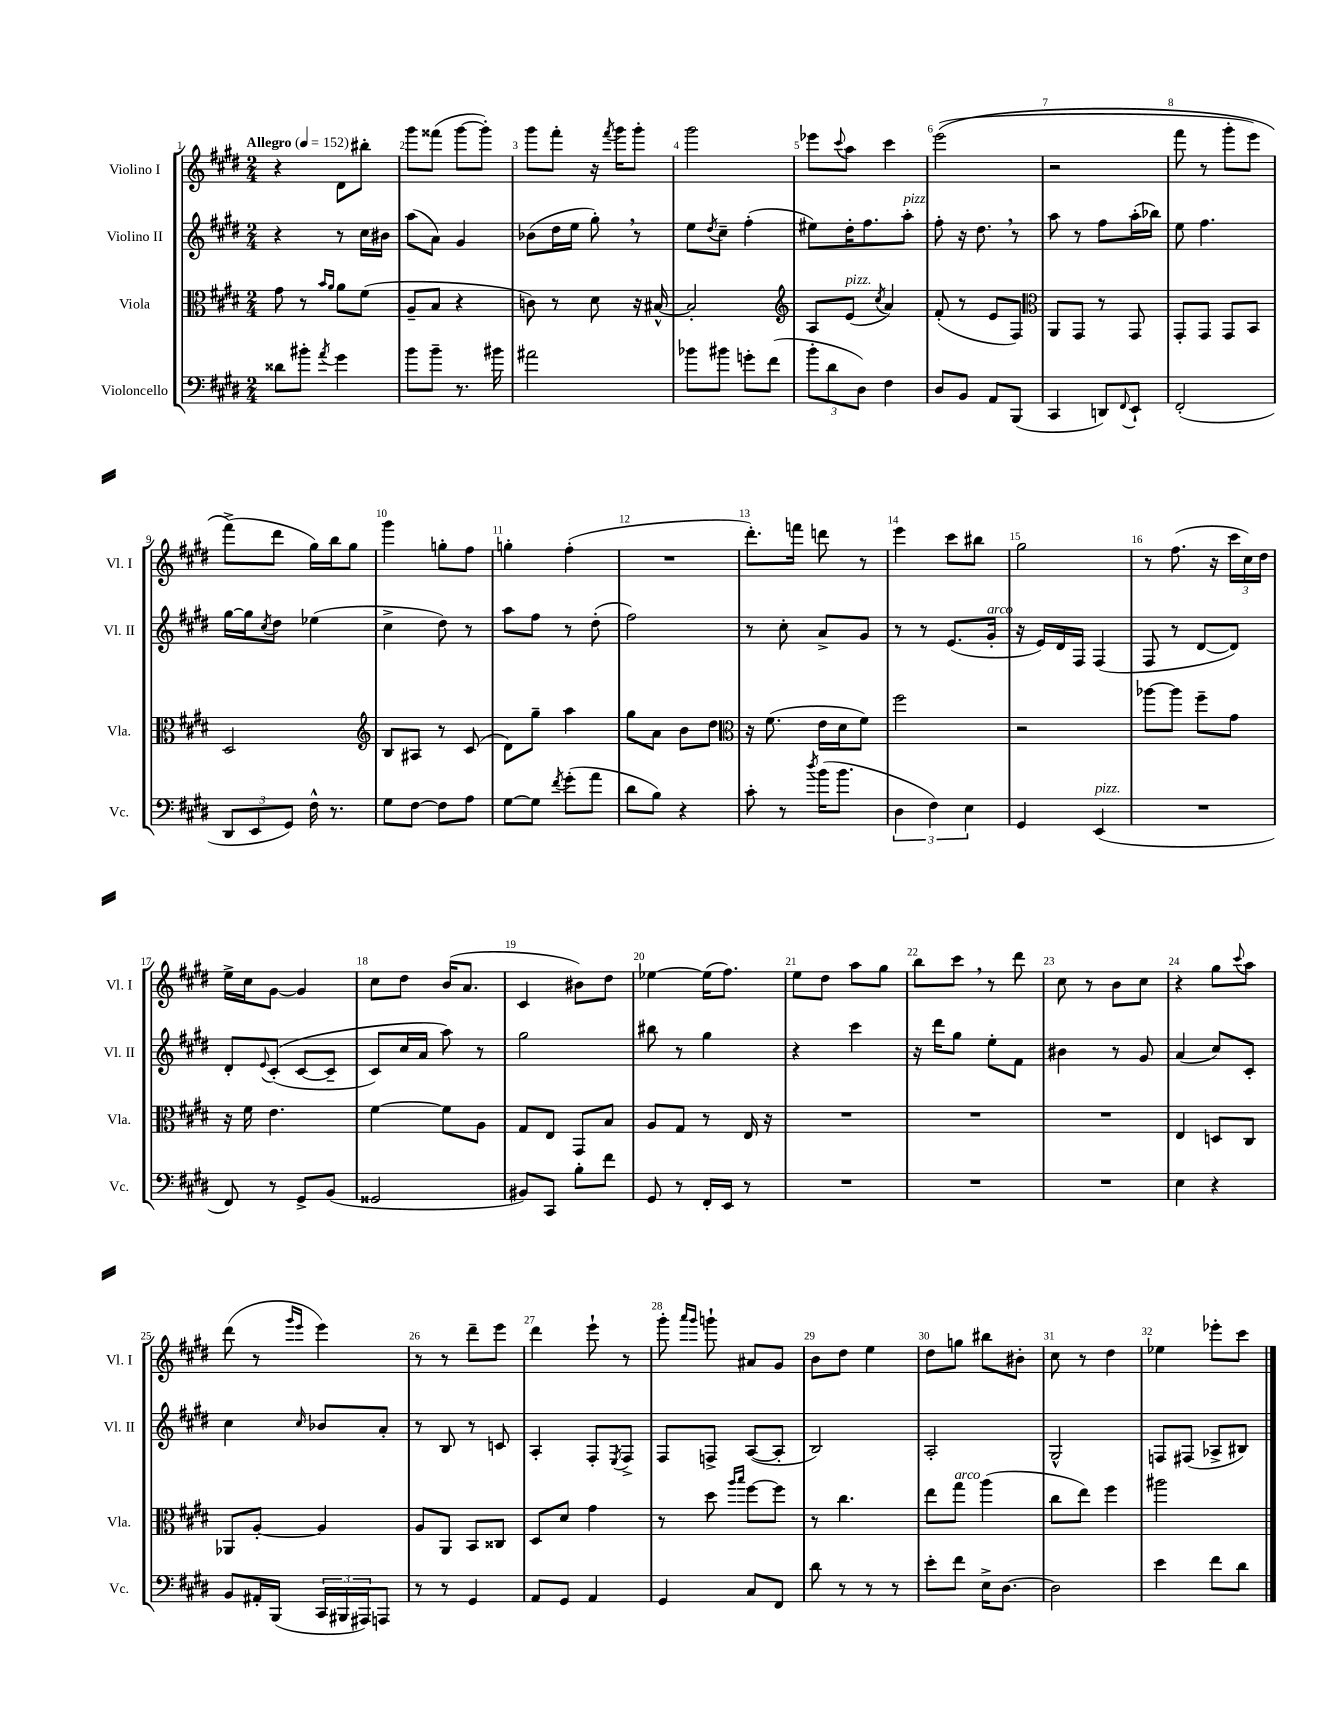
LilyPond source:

<<
\new StaffGroup <<
\new Staff = "s0" \with { instrumentName = "Violino I" shortInstrumentName = "Vl. I" } {
    \clef treble \key e \major \numericTimeSignature \time 2/4 \tempo "Allegro" 4 = 152
    r4 dis'8 bis''8-. |
    gis'''8 fisis'''8( gis'''8~ gis'''8-.) |
    gis'''8 fis'''8-. r16 \acciaccatura { fis'''8 } gis'''16 gis'''8-. |
    gis'''2 |
    ees'''8 \appoggiatura { cis'''8 } a''8 cis'''4 |
    e'''2(\( |
    r2 |
    fis'''8 r8 gis'''8-. e'''8) |
    fis'''8->(\) dis'''8 gis''16) b''16 gis''8 |
    gis'''4 g''8-. fis''8 |
    g''4-. fis''4-.( |
    R2 |
    dis'''8.-.) f'''16 d'''8 r8 |
    e'''4 cis'''8 bis''8 |
    gis''2 |
    r8 fis''8.( r16 \tuplet 3/2 { cis'''16 cis''16) dis''16 } |
    e''16-> cis''16 gis'8~ gis'4 |
    cis''8 dis''8 b'16( a'8. |
    cis'4 bis'8) dis''8 |
    ees''4~ ees''16( fis''8.) |
    e''8 dis''8 a''8 gis''8 |
    b''8 cis'''8 \breathe r8 dis'''8 |
    cis''8 r8 b'8 cis''8 |
    r4 gis''8 \appoggiatura { cis'''8 } a''8 |
    dis'''8( r8 \grace { gis'''16 e'''16 } e'''4) |
    r8 r8 dis'''8-- e'''8 |
    dis'''4 e'''8-! r8 |
    gis'''8-. \grace { a'''16 gis'''16 } g'''8-! ais'8 gis'8 |
    b'8 dis''8 e''4 |
    dis''8 g''8 bis''8 bis'8-. |
    cis''8 r8 dis''4 |
    ees''4 ees'''8-. cis'''8 \bar "|." |
}
\new Staff = "s1" \with { instrumentName = "Violino II" shortInstrumentName = "Vl. II" } {
    \clef treble \key e \major \numericTimeSignature \time 2/4
    r4 r8 cis''16 bis'16 |
    a''8( a'8) gis'4 |
    bes'8( dis''16 e''16 gis''8-.) \breathe r8 |
    e''8 \acciaccatura { dis''8 } cis''8-- fis''4-.( |
    eis''8) dis''16-. fis''8. a''8-.^\markup { \italic "pizz." } |
    fis''8-. r16 dis''8. \breathe r8 |
    a''8 r8 fis''8 a''16-.( bes''16) |
    e''8 fis''4. |
    gis''16~ gis''16 \acciaccatura { cis''8 } dis''8 ees''4( |
    cis''4-> dis''8) r8 |
    a''8 fis''8 r8 dis''8-.( |
    fis''2) |
    r8 cis''8-. a'8-> gis'8 |
    r8 r8 e'8.( gis'16-.^\markup { \italic "arco" } |
    r16 e'16) dis'16 fis16 fis4( |
    fis8 r8 dis'8~ dis'8) |
    dis'8-. \appoggiatura { e'8 } cis'8-.(\( cis'8~ cis'8-- |
    cis'8) cis''16 a'16 a''8\) r8 |
    gis''2 |
    bis''8 r8 gis''4 |
    r4 cis'''4 |
    r16 dis'''16 gis''8 e''8-. fis'8 |
    bis'4 r8 gis'8 |
    a'4( cis''8) cis'8-. |
    cis''4 \grace { cis''16 } bes'8 a'8-. |
    r8 b8 r8 c'8 |
    a4-. fis8-. \acciaccatura { e8 } fis8-> |
    fis8 f8-> a8~( a8-. |
    b2) |
    a2-. |
    gis2-^ |
    f8 fis8( aes8-> bis8) \bar "|." |
}
\new Staff = "s2" \with { instrumentName = "Viola" shortInstrumentName = "Vla." } {
    \clef alto \key e \major \numericTimeSignature \time 2/4
    gis'8 r8 \grace { b'16 a'16 } a'8 fis'8( |
    a8-- b8 r4 |
    c'8) r8 dis'8 r16 bis16~-^ |
    bis2-. |
    \clef treble a8 e'8^\markup { \italic "pizz." }( \acciaccatura { cis''8 } a'4) |
    fis'8-.( r8 e'8 fis8) |
    \clef alto a,8 gis,8 r8 gis,8 |
    gis,8-. gis,8 gis,8 b,8 |
    dis2 |
    \clef treble b8 ais8 r8 cis'8( |
    dis'8) gis''8-- a''4 |
    gis''8 a'8 b'8 dis''8 |
    \clef alto r16 fis'8.( e'16 dis'16 fis'8) |
    fis''2 |
    r2 |
    aes''8~ aes''8 fis''8-- gis'8 |
    r16 fis'16 e'4. |
    fis'4~ fis'8 a8 |
    gis8 e8 gis,8 b8 |
    a8 gis8 r8 e16 r16 |
    R2 |
    R2 |
    R2 |
    e4 d8 cis8 |
    aes,8 a8~-. a4 |
    a8 a,8 b,8 cisis8 |
    dis8 dis'8 gis'4 |
    r8 dis''8 \grace { a''16 b''16 } fis''8~ fis''8 |
    r8 cis''4. |
    e''8 gis''8^\markup { \italic "arco" } a''4( |
    cis''8 e''8) fis''4 |
    ais''2 \bar "|." |
}
\new Staff = "s3" \with { instrumentName = "Violoncello" shortInstrumentName = "Vc." } {
    \clef bass \key e \major \numericTimeSignature \time 2/4
    disis'8 bis'8-. \acciaccatura { a'8 } gis'4 |
    b'8 b'8-- r8. bis'16 |
    ais'2 |
    bes'8 bis'8 g'8-. fis'8( |
    \tuplet 3/2 { b'8-. dis'8 dis8) } fis4 |
    dis8 b,8 a,8 b,,8( |
    cis,4 d,8) \appoggiatura { fis,8 } e,8-! |
    fis,2-.( |
    \tuplet 3/2 { dis,8 e,8 gis,8) } fis16-^ r8. |
    gis8 fis8~ fis8 a8 |
    gis8~ gis8 \acciaccatura { fis'8 } gis'8-.( a'8 |
    dis'8 b8) r4 |
    cis'8-. r8 \acciaccatura { dis''8 } b'16( b'8. |
    \tuplet 3/2 { dis4 fis4) e4 } |
    gis,4 e,4^\markup { \italic "pizz." }( |
    R2 |
    fis,8) r8 gis,8-> b,8( |
    gisis,2 |
    bis,8) cis,8 b8-. fis'8 |
    gis,8 r8 fis,16-. e,16 r8 |
    R2 |
    R2 |
    R2 |
    e4 r4 |
    b,8 ais,16-. b,,16( \tuplet 3/2 { cis,16 bis,,16 ais,,16) } a,,8 |
    r8 r8 gis,4 |
    a,8 gis,8 a,4 |
    gis,4 cis8 fis,8 |
    dis'8 r8 r8 r8 |
    e'8-. fis'8 e16-> dis8.~ |
    dis2 |
    e'4 fis'8 dis'8 \bar "|." |
}
>>
>>
\layout { \context { \Score \override BarNumber.break-visibility = ##(#f #t #t) barNumberVisibility = #all-bar-numbers-visible } }
